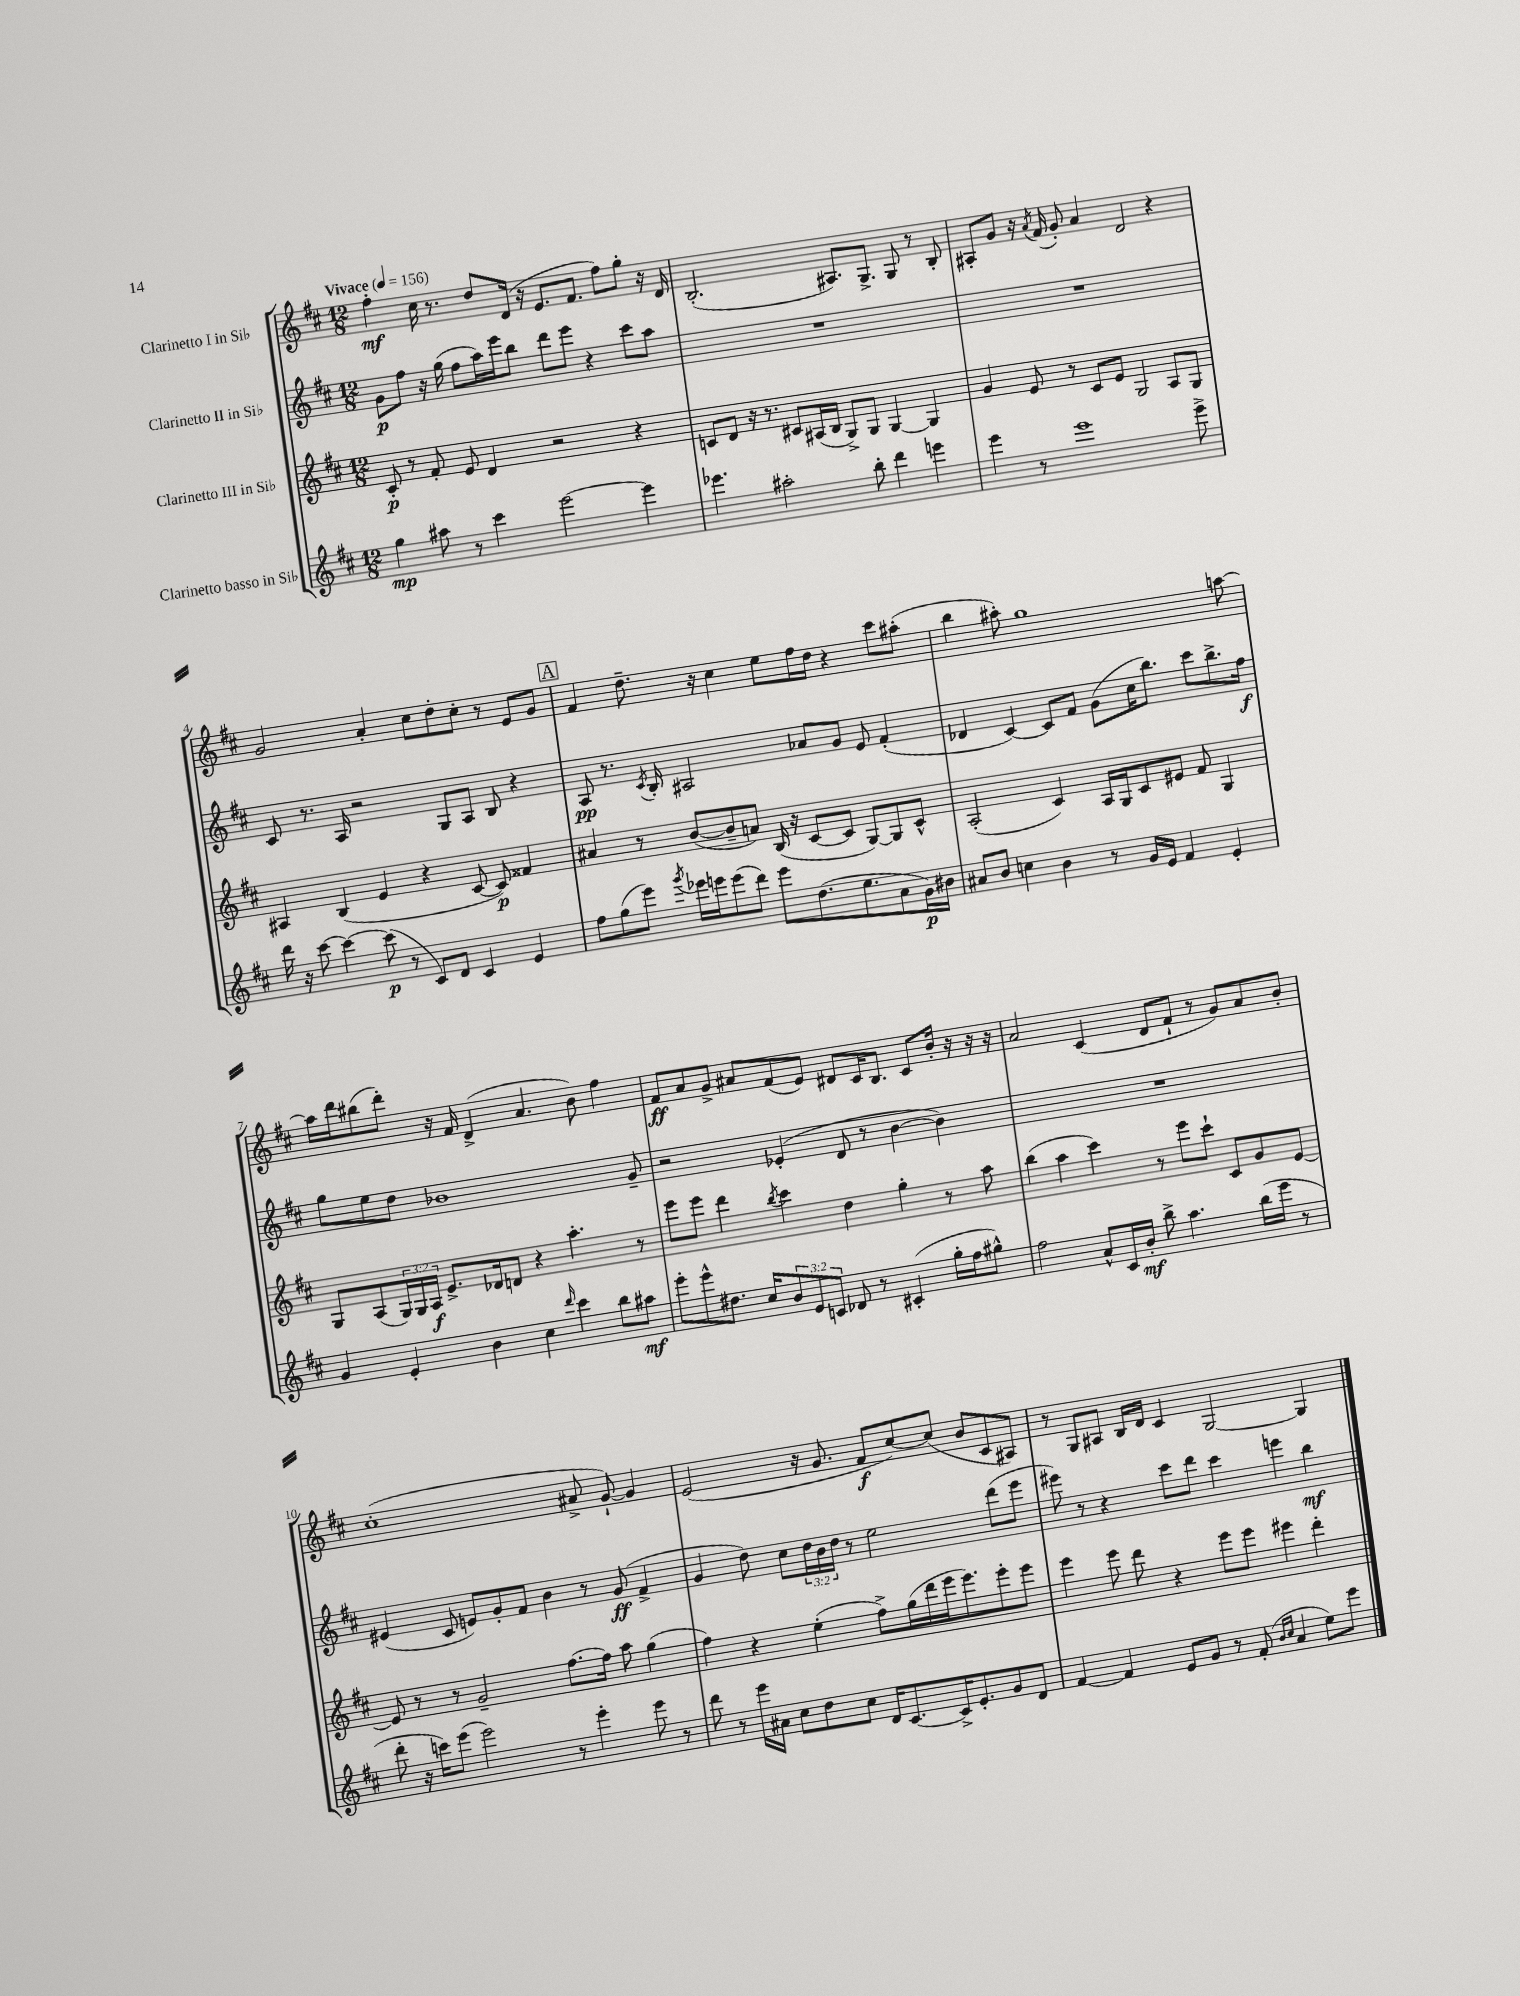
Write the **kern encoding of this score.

**kern	**kern	**kern	**kern
*staff4	*staff3	*staff2	*staff1
*clefG2	*clefG2	*clefG2	*clefG2
*k[f#c#]	*k[f#c#]	*k[f#c#]	*k[f#c#]
*M12/8	*M12/8	*M12/8	*M12/8
*MM156	*MM156	*MM156	*MM156
4gg	8c#'	8g	4ff#'
.	8r	8ff#	.
8aa#	8f#'	16r	16cc#
.	.	(16gg	8.r
8r	8e	8ff#	.
4ccc#	4d	16aa)	8dd
.	.	16eee	.
.	.	8bb	(16d
.	.	.	16r
[2eee	2r	8ddd	8.e
.	.	8eee	.
.	.	.	8.f#
.	.	4r	.
.	.	.	8ff#)
4eee]	4r	8ccc#	8gg'
.	.	8aa	16r
.	.	.	16d
=	=	=	=
4.eee-	8c	1.r	(2.B'
.	8d	.	.
.	16r	.	.
.	8.r	.	.
2aa#'	.	.	.
.	8c#	.	.
.	(16A#	.	.
.	16B	.	.
.	8G^)	.	8.A#)
8bb'	8G	.	.
.	.	.	8.G^
4ddd	[4G	.	.
.	.	.	8G
4eee	4G]	.	8r
.	.	.	8B'
=	=	=	=
4eee	4g	1.r	8A#'
.	.	.	8g
8r	8e	.	16r
.	.	.	8qa
.	.	.	(16f#
1eee	8r	.	8g')
.	8c#	.	4a
.	8e	.	.
.	2G	.	2d
.	8A	.	4r
8eee^	8G	.	.
=	=	=	=
16ddd	4A#	8c#	2g
16r	.	.	.
[8ccc#	.	8.r	.
4ccc#_	(4B	.	.
.	.	16A	.
.	.	2r	.
(8ccc#]	4e	.	4a'
8r	.	.	.
8c#)	4r	.	8cc#
8d	.	8G	8dd'
4c#	[8c#	8A	8cc#'
.	8c#])	8B	8r
4e	4f##	4r	8e
.	.	.	8g
=	=	=	=
8ff#	4a#	8A	4f#
(8gg	.	8.r	.
8eee)	8r	.	8.dd~
.	.	8qc#	.
.	.	16B'	.
8qggg	.	.	.
16eee-	([8b	2A#	.
16eee	.	.	16r
(8eee	8b~]	.	4cc#
8ddd)	8a)	.	.
8eee	(16B	.	8ee
.	16r	.	.
(8.dd	[8c#	8a-	16ff#
.	.	.	16dd
.	8c#]	8g	4r
8.ee	.	.	.
.	[8G)	8e	.
8a	8G]	(4f#'	8ccc#
16g)	8c#^^	.	(8aa#'
16b#	.	.	.
=	=	=	=
8a#	(2A'	4d-	4bb
8b	.	.	.
4cc	.	[4c#)	8aa#')
.	.	.	1gg
4b	4c#)	8c#]	.
.	.	8f#	.
8r	16A	(8g	.
.	16G	.	.
16g	8c#	16cc#	.
16e	.	8.bb)	.
4f#	8e#	.	.
.	8f#	8ccc#	.
4e'	4G	8.bb^	.
.	.	.	[8aa
.	.	16ff#	.
=	=	=	=
4g	8G	8gg	16aa]
.	.	.	16ddd
.	(8A	8ee	(8bb#
4e'	24G)	8dd	8ddd')
.	24G	.	.
.	24A	.	.
.	8.e^	1b-	16r
.	.	.	16f#
4b	.	.	(4d^
.	16d-	.	.
.	8d	.	.
4cc#	4r	.	4.a
16qqddd	.	.	.
4ccc#	4.aa'	.	.
.	.	.	8b)
8bb	.	.	4ff#
8aa#	8r	8g~	.
=	=	=	=
8eee'	8eee	2r	8f#
8eee^^	8eee	.	8a
8.dd#	4ddd	.	8g^
.	.	.	8a#
16cc#	.	.	.
.	8qbb	.	.
12b	4ccc#	(4e-'	(8f#
12e	.	.	.
.	.	.	8e)
12c	.	.	.
8d-	4dd	8d	8d#
8r	.	8r	16c#
.	.	.	8.B
(4c#'	4gg'	[4b	.
.	.	.	8c#
16gg'	8r	4b])	16b'
16ff#	.	.	16r
8gg#^^)	8aa	.	16r
.	.	.	16r
=	=	=	=
2ff#	(4bb	1.r	2a
.	4aa	.	.
8a^^	4ccc#)	.	(4c#
16c#	.	.	.
16b'	.	.	.
8bb^	8r	.	8d
4.aa	8eee	.	8f#`
.	8ccc#`	.	8r
.	8c#	.	8g)
(16bb	8g	.	8a
16eee	.	.	.
8r	[8e	.	8b'
=	=	=	=
8ddd'	8e]	(4e#	(1cc#'
16r	8r	.	.
16ccc)	.	.	.
(8eee	8r	8c#	.
2eee)	2g~	8e)	.
.	.	8g'	.
.	.	8f#	.
.	.	4b	.
8r	[8.ff#	.	.
4eee'	.	8r	8a#^
.	16ff#]	.	.
.	8aa	(8g	[8g`)
8eee	(4gg	4f#^	4g]
8r	.	.	.
=	=	=	=
8ddd	4ff#)	4g	(2e
8r	.	.	.
16eee	4r	8dd)	.
16a#	.	.	.
8cc#	.	8cc#	.
8dd	(4ee'	24dd	16r
.	.	24b	.
.	.	.	8.g
.	.	24dd	.
8cc#	.	8r	.
16d	8ff#^)	2ee	8f#
[8.c#	.	.	.
.	(16gg	.	[8cc#)
.	16ddd	.	.
16c#^]	16eee	.	(8cc#]
8.e'	8.eee)	.	.
.	.	.	8b
8g	8eee'	(8ddd	8c#
8d	8eee	8eee	8A#)
=	=	=	=
[4f#	4eee	8eee#)	8r
.	.	8r	8G
4f#]	8eee	4r	8A#
.	8ddd	.	16B
.	.	.	16d
8e	4r	8ccc#	4c#
8g	.	8ddd	.
8r	8eee	4ccc#	[2G
(8f#'	8eee	.	.
16qqb	.	.	.
16qqcc#	.	.	.
4a	4eee#	4eee	.
8ee)	4ddd'	4bb	4G]
8eee	.	.	.
==	==	==	==
*-	*-	*-	*-
